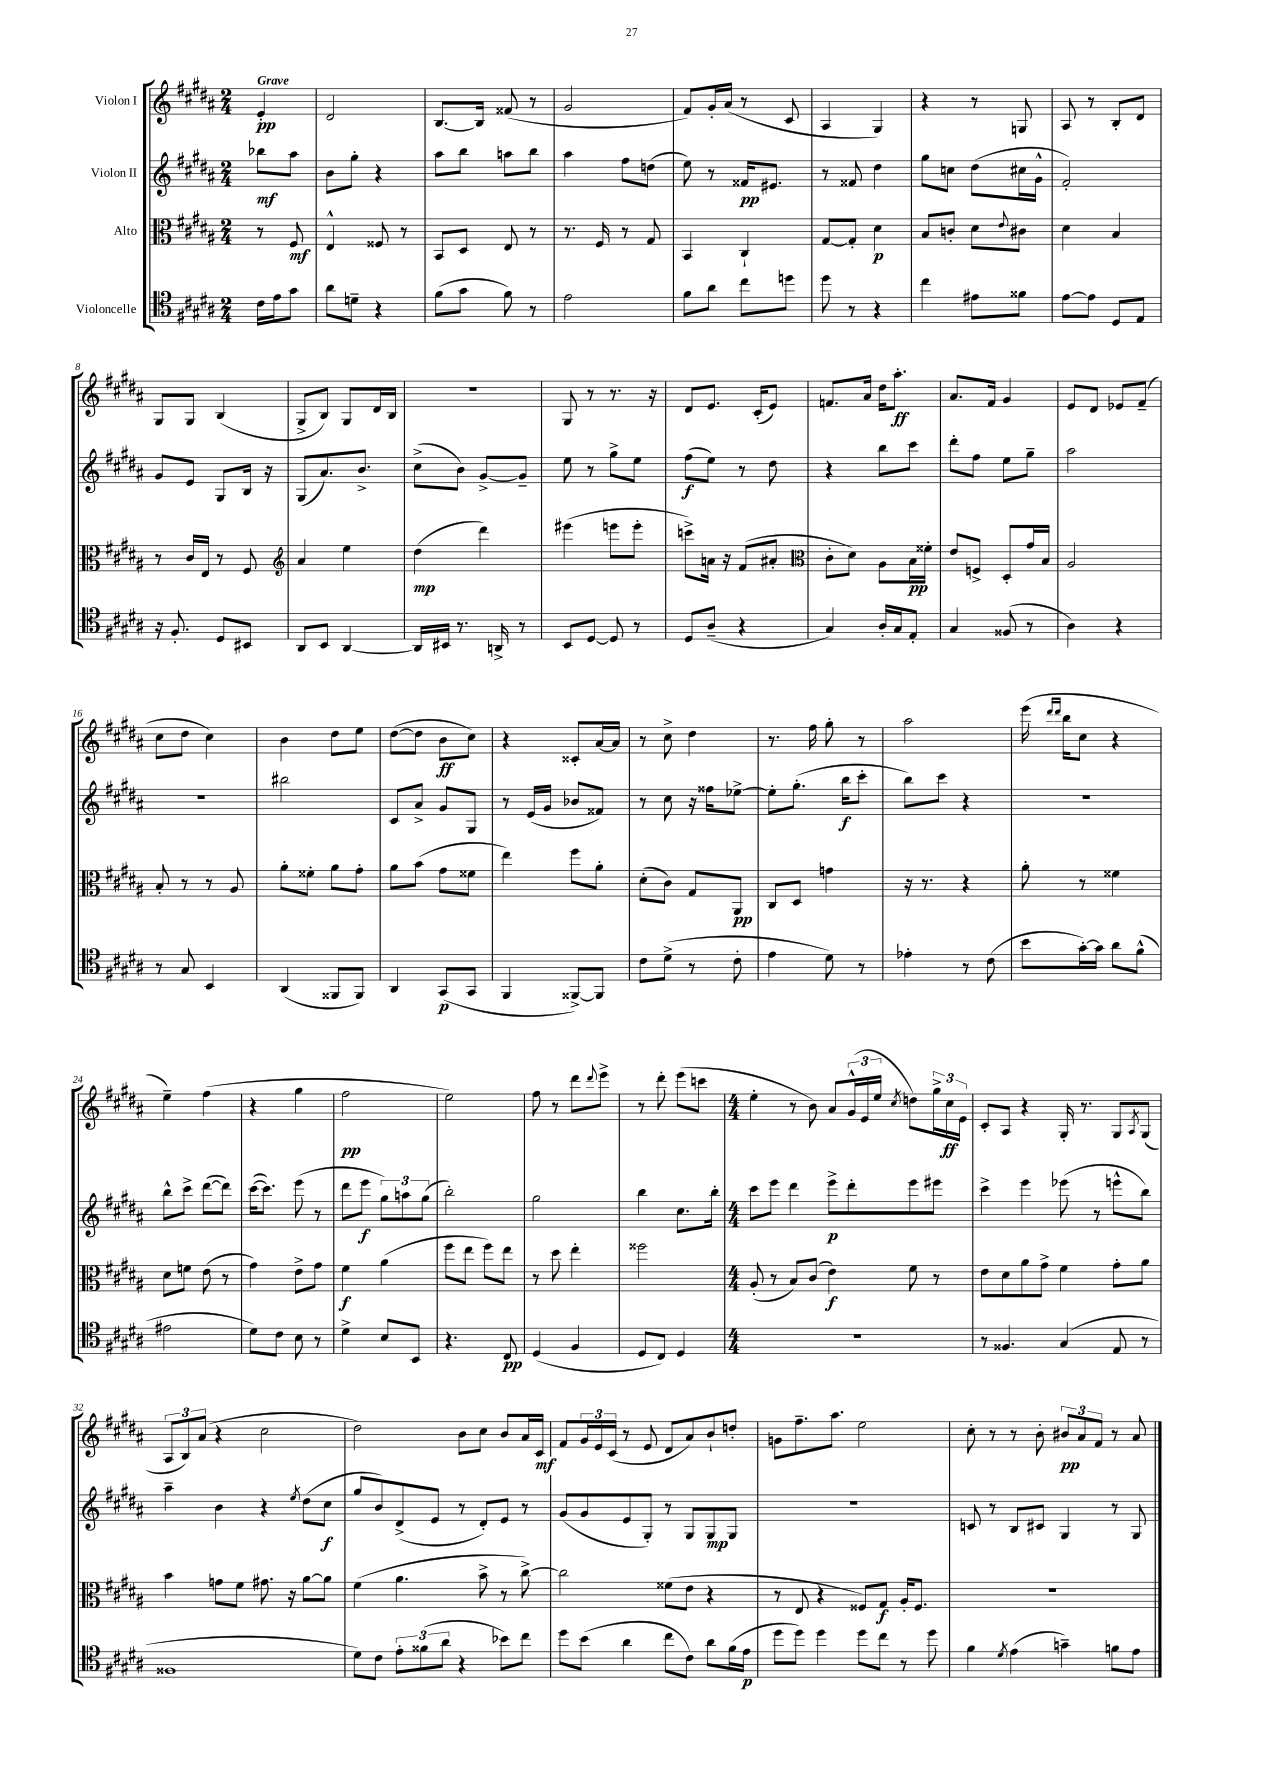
<<
\new StaffGroup <<
\new Staff = "s0" \with { instrumentName = "Violon I" } {
    \clef treble \key b \major \numericTimeSignature \time 2/4 \partial 4 \tempo "Grave"
    e'4-.\pp |
    dis'2 |
    b8.~ b16 fisis'8( r8 |
    gis'2 |
    fis'8) gis'16-. ais'16( r8 cis'8 |
    ais4 gis4) |
    r4 r8 g8 |
    ais8 r8 b8-. dis'8 |
    gis8 gis8 b4( |
    gis8-> b8) gis8 dis'16 b16 |
    R2 |
    gis8 r8 r8. r16 |
    dis'8 e'8. cis'16-.( e'8) |
    f'8. ais'16 dis''16 ais''8.-.\ff |
    ais'8. fis'16 gis'4 |
    e'8 dis'8 ees'8 fis'8--( |
    cis''8 dis''8 cis''4) |
    b'4 dis''8 e''8 |
    dis''8~( dis''8 b'8\ff cis''8) |
    r4 cisis'8-. ais'16~ ais'16 |
    r8 cis''8-> dis''4 |
    r8. fis''16 gis''8-. r8 |
    ais''2 |
    e'''16( \grace { dis'''16 dis'''16 } b''16 cis''8 r4 |
    e''4--) fis''4( |
    r4 gis''4 |
    fis''2\pp |
    e''2) |
    fis''8 r8 dis'''8 \appoggiatura { dis'''8 } e'''8-> |
    r8 dis'''8-. e'''8( c'''8 |
    \numericTimeSignature \time 4/4 e''4-. r8 b'8) ais'8 \tuplet 3/2 { gis'16-^( e'16 e''16 } \acciaccatura { cis''8 } d''8) \tuplet 3/2 { gis''16-> cis''16\ff e'16 } |
    cis'8-. ais8 r4 gis16-. r8. gis8 \acciaccatura { ais8 } gis8( |
    \tuplet 3/2 { ais8 b8) ais'8( } r4 cis''2 |
    dis''2) b'8 cis''8 b'8 ais'16 cis'16\mf |
    fis'8 \tuplet 3/2 { gis'16 e'16 cis'16( } r8 e'8 dis'8 ais'8) b'8-! d''8-. |
    g'8 fis''8.-- ais''8. e''2 |
    cis''8-. r8 r8 b'8-. \tuplet 3/2 { bis'8\pp ais'8 fis'8 } r8 ais'8 \bar "|." |
}
\new Staff = "s1" \with { instrumentName = "Violon II" } {
    \clef treble \key b \major \numericTimeSignature \time 2/4 \partial 4
    bes''8\mf ais''8 |
    b'8 gis''8-. r4 |
    ais''8 b''8 a''8 b''8 |
    ais''4 fis''8 d''8( |
    e''8) r8 fisis'16\pp eis'8. |
    r8 fisis'8 dis''4 |
    gis''8 c''8 dis''8( cis''16 gis'16-^ |
    fis'2-.) |
    gis'8 e'8 gis8 b16 r16 |
    gis8( ais'8.) b'8.-> |
    cis''8->( b'8) gis'8~-> gis'8-- |
    e''8 r8 gis''8-> e''8 |
    fis''8\f( e''8) r8 dis''8 |
    r4 b''8 cis'''8 |
    dis'''8-. fis''8 e''8 gis''8-- |
    ais''2 |
    r2 |
    bis''2 |
    cis'8 ais'8-> gis'8 gis8 |
    r8 e'16( gis'16 bes'8 fisis'8) |
    r8 cis''8 r16 fisis''16 ees''8~-> |
    ees''8-. gis''8.-.( b''16\f cis'''8-. |
    b''8) cis'''8 r4 |
    R2 |
    b''8-^ cis'''8-> dis'''8~( dis'''8) |
    cis'''16~( cis'''8.) e'''8( r8 |
    dis'''8 e'''8\f \tuplet 3/2 { gis''8) a''8 gis''8( } |
    b''2-.) |
    gis''2 |
    b''4 cis''8. b''16-. |
    \numericTimeSignature \time 4/4 cis'''8 e'''8 dis'''4 e'''8->\p dis'''8-. e'''8 eis'''8 |
    cis'''4-> e'''4 ees'''8( r8 e'''8-^ b''8) |
    ais''4-- b'4 r4 \acciaccatura { e''8 } dis''8( cis''8\f |
    gis''8 b'8) dis'8->( e'8 r8 dis'8-.) e'8 r8 |
    gis'8( gis'8 e'8 gis8-.) r8 gis8 gis8\mp gis8 |
    r1 |
    c'8 r8 b8 cis'8 gis4 r8 gis8 \bar "|." |
}
\new Staff = "s2" \with { instrumentName = "Alto" } {
    \clef alto \key b \major \numericTimeSignature \time 2/4 \partial 4
    r8 fis8\mf |
    e4-^ fisis8 r8 |
    b,8 dis8 e8 r8 |
    r8. fis16 r8 gis8 |
    b,4 cis4-! |
    gis8~ gis8-. dis'4\p |
    b8 c'8-. dis'8 \appoggiatura { e'8 } cis'8 |
    dis'4 b4 |
    r8 cis'16 e16 r8 fis8 |
    \clef treble ais'4 e''4 |
    dis''4\mp( dis'''4) |
    eis'''4( e'''8 e'''8-. |
    c'''8->) a'16 r16 fis'8( ais'8-. |
    \clef alto cis'8-. dis'8) ais8 b16\pp fisis'16-. |
    e'8 f8-> dis8-. gis'16 b16 |
    ais2 |
    b8-. r8 r8 ais8 |
    ais'8-. fisis'8-. ais'8 gis'8-. |
    ais'8 b'8( gis'8 fisis'8 |
    e''4) fis''8 ais'8-. |
    dis'8-.( cis'8) gis8 ais,8\pp |
    cis8 dis8 g'4 |
    r16 r8. r4 |
    ais'8-. r8 fisis'4 |
    dis'8 f'8 e'8( r8 |
    gis'4) e'8-> gis'8 |
    fis'4\f ais'4( |
    fis''8 e''8 fis''8) e''8 |
    r8 dis''8 e''4-. |
    fisis''2 |
    \numericTimeSignature \time 4/4 ais8-.( r8 b8) cis'8( e'4\f) fis'8 r8 |
    e'8 dis'8 ais'8 gis'8-> fis'4 gis'8-. ais'8 |
    b'4 g'8 fis'8 gis'8. r16 ais'8~ ais'8 |
    fis'4( ais'4. b'8-> r8 cis''8~->) |
    cis''2 fisis'8( e'8 r4 |
    r8 e8 r4 fisis8) gis8\f ais16-. fisis8. |
    R1 \bar "|." |
}
\new Staff = "s3" \with { instrumentName = "Violoncelle" } {
    \clef tenor \key b \major \numericTimeSignature \time 2/4 \partial 4
    cis'16 e'16 gis'8 |
    ais'8 d'8-- r4 |
    fis'8( gis'8 fis'8) r8 |
    e'2 |
    fis'8 ais'8 cis''8 d''8 |
    dis''8 r8 r4 |
    cis''4 eis'8 fisis'8 |
    e'8~ e'8 dis8 e8 |
    r16 fis8.-. dis8 bis,8 |
    ais,8 b,8 ais,4~ |
    ais,16 bis,16 r8. a,16-> r8 |
    b,8 dis8~ dis8 r8 |
    dis8 ais8--( r4 |
    gis4) ais16-. gis16 e8-. |
    gis4 fisis8( r8 |
    ais4) r4 |
    r8 gis8 b,4 |
    ais,4( fisis,8 fisis,8) |
    ais,4 gis,8\p( gis,8 |
    fis,4 fisis,8~->) fisis,8 |
    cis'8 dis'8->( r8 cis'8-. |
    e'4 dis'8) r8 |
    ees'4-. r8 cis'8( |
    b'8 gis'16~-.) gis'16 ais'8 fis'8-^( |
    eis'2 |
    dis'8) cis'8 b8 r8 |
    dis'4-> b8 b,8 |
    r4. cis8\pp |
    dis4( fis4 |
    dis8 cis8) dis4 |
    \numericTimeSignature \time 4/4 R1 |
    r8 fisis4. gis4( e8 r8 |
    fisis1 |
    dis'8) cis'8 \tuplet 3/2 { e'8-. fisis'8( ais'8 } r4 bes'8) cis''8 |
    dis''8 b'8( ais'4 cis''8 cis'8) ais'8 fis'16( e'16\p |
    dis''8 dis''8) dis''4 dis''8 cis''8 r8 dis''8 |
    fis'4 \acciaccatura { dis'8 } e'4( g'4--) f'8 e'8 \bar "|." |
}
>>
>>
